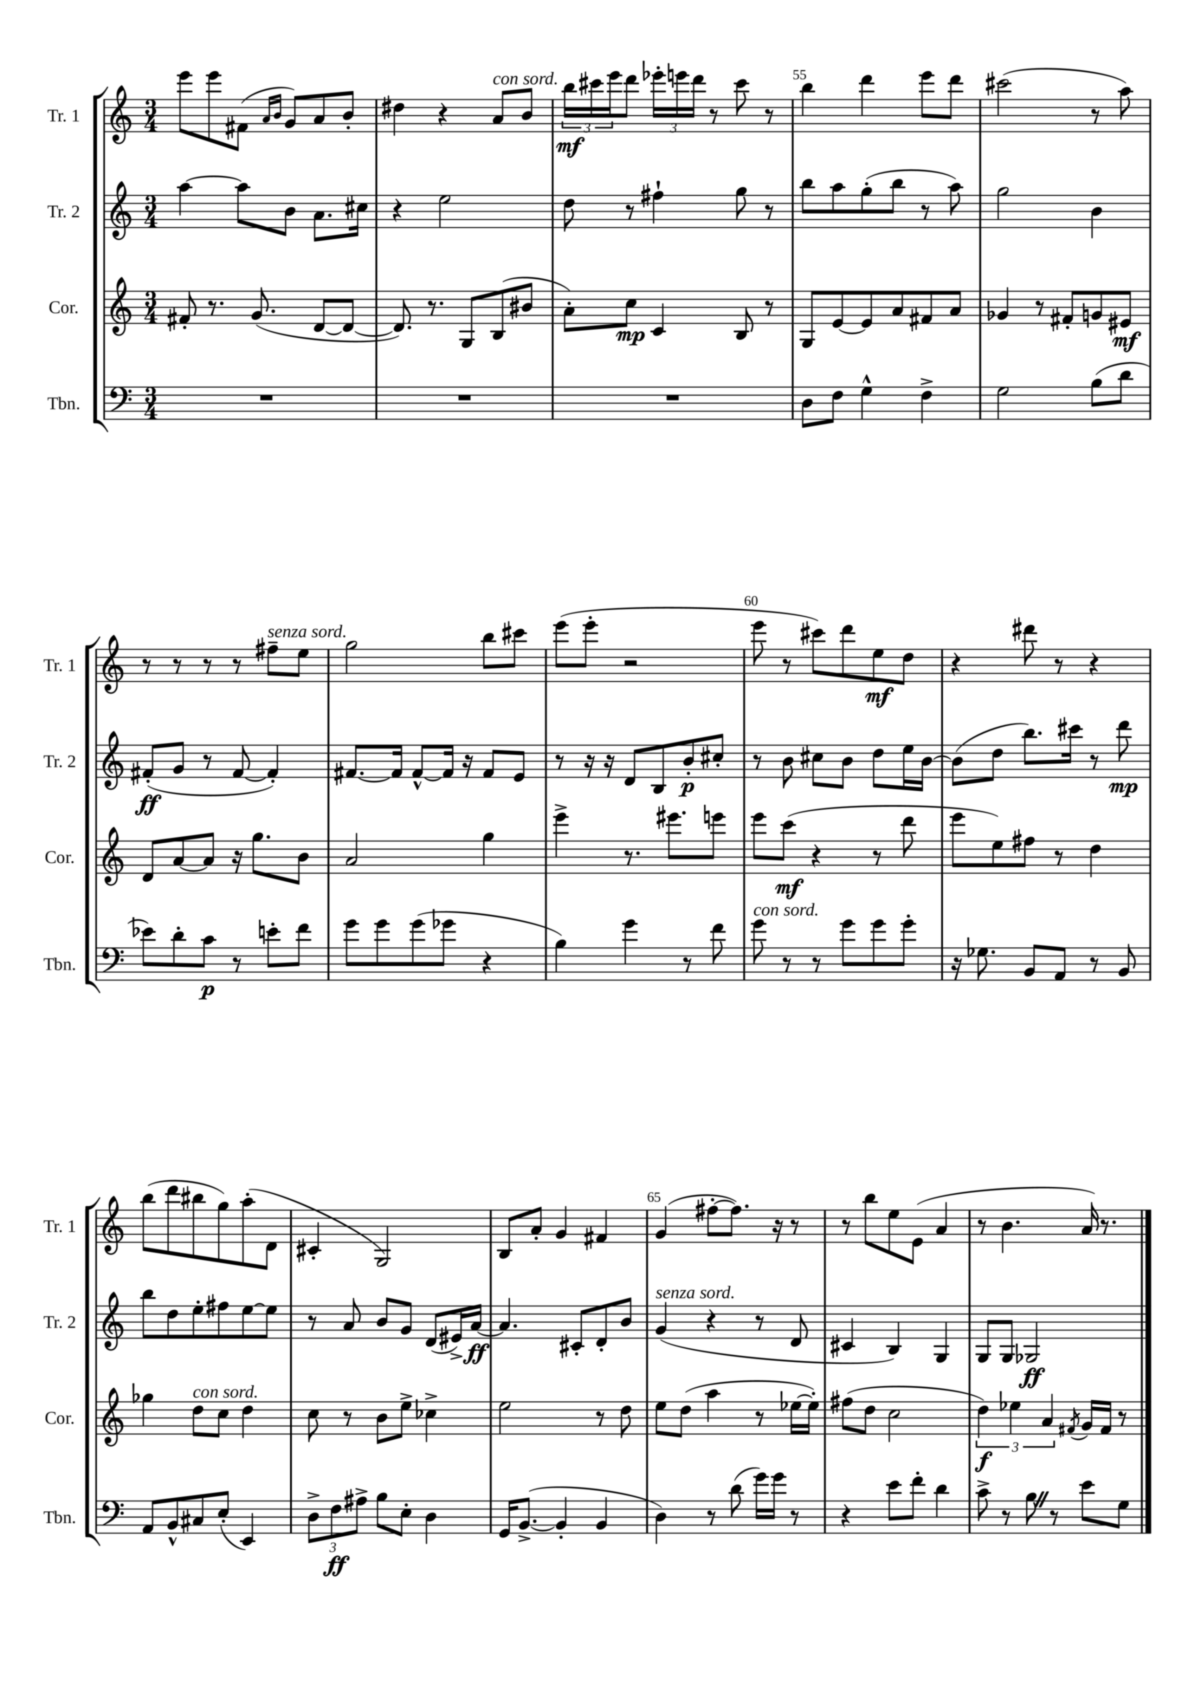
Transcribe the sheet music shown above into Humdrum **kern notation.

**kern	**kern	**kern	**kern
*staff4	*staff3	*staff2	*staff1
*clefF4	*clefG2	*clefG2	*clefG2
*k[]	*k[]	*k[]	*k[]
*M3/4	*M3/4	*M3/4	*M3/4
2.r	8f#'	[4aa	8eee
.	8.r	.	8eee
.	.	8aa]	(8f#
.	(8.g	.	.
.	.	.	16qqa
.	.	.	16qqb
.	.	8b	8g)
.	[8d	8.a	8a
.	8d_	.	8b'
.	.	16cc#	.
=	=	=	=
2.r	8.d])	4r	4dd#
.	8.r	.	.
.	.	2ee	4r
.	8G	.	.
.	(8B	.	8a
.	8b#	.	8b
=	=	=	=
2.r	8a')	8dd	24bb
.	.	.	24ccc#
.	.	.	24eee
.	8cc	8r	8ddd
.	4c	4ff#`	24eee-'
.	.	.	24eee
.	.	.	24ddd
.	.	.	8r
.	8B	8gg	8ccc#
.	8r	8r	8r
=	=	=	=
8D	8G	8bb	4bb
8F	[8e	8aa	.
4G^^	8e]	(8gg'	4ddd
.	8a	8bb	.
4F^	8f#	8r	8eee
.	8a	8aa)	8ddd
=	=	=	=
2G	4g-	2gg	(2ccc#
.	8r	.	.
.	8f#'	.	.
(8B	8g	4b	8r
8d	8e#	.	8aa)
=	=	=	=
8e-)	8d	(8f#'	8r
8d'	[8a	8g	8r
8c	8a]	8r	8r
8r	16r	[8f#	8r
.	8.gg	.	.
8e'	.	4f#'])	8ff#~
8f	8b	.	8ee
=	=	=	=
8g	2a	[8.f#	2gg
8g	.	.	.
.	.	16f#]	.
(8g	.	[8f#^^	.
8g-	.	16f#]	.
.	.	16r	.
4r	4gg	8f#	8bb
.	.	8e	8ccc#
=	=	=	=
4B)	4eee^	8r	(8eee
.	.	16r	8eee'
.	.	16r	.
4g	8.r	8d	2r
.	.	8B	.
.	8.eee#	.	.
8r	.	8b'	.
8f	8eee	8cc#'	.
=	=	=	=
8g	8eee	8r	8eee
8r	(8ccc	8b	8r
8r	4r	8cc#	8ccc#)
8g	.	8b	8ddd
8g	8r	8dd	8ee
8g'	8ddd	16ee	8dd
.	.	[16b	.
=	=	=	=
16r	8eee	(8b]	4r
8.G-	.	.	.
.	8ee)	8dd	.
8BB	8ff#	8.bb)	8ddd#
8AA	8r	.	8r
.	.	16ccc#	.
8r	4dd	8r	4r
8BB	.	8ddd	.
=	=	=	=
8AA	4gg-	8bb	(8bb
8BB^^	.	8dd	8ddd
8C#	8dd	8ee'	8bb#
(8E'	8cc	8ff#	8gg)
4EE)	4dd	[8ee	(8aa'
.	.	8ee]	8d
=	=	=	=
12D^	8cc	8r	4c#'
12F	.	.	.
.	8r	8a	.
12A#^	.	.	.
8B	8b	8b	2G)
8E'	8ee^	8g	.
4D	4cc-^	(8d	.
.	.	16e#^)	.
.	.	[16a	.
=	=	=	=
16GG	2ee	4.a]	8B
([8.BB^	.	.	.
.	.	.	8a'
4BB']	.	.	4g
.	.	8c#'	.
4BB	8r	8d'	4f#
.	8dd	8b	.
=	=	=	=
4D)	8ee	(4g	(4g
.	(8dd	.	.
8r	4aa	4r	[8ff#'
(8d	.	.	8.ff#])
16g)	8r	8r	.
16g	.	.	16r
8r	[16ee-	8d	8r
.	16ee-'])	.	.
=	=	=	=
4r	(8ff#	4c#	8r
.	8dd	.	8bb
8e	2cc	4B)	8ee
8f'	.	.	(8e
4d	.	4G	4a
=	=	=	=
8c^	6dd)	8G	8r
8r	.	8G	4.b
.	6ee-	.	.
8B	.	2G-	.
.	6a	.	.
8r	.	.	.
.	8qf#	.	.
8e	16g	.	16a)
.	16f#	.	8.r
8G	8r	.	.
==	==	==	==
*-	*-	*-	*-
